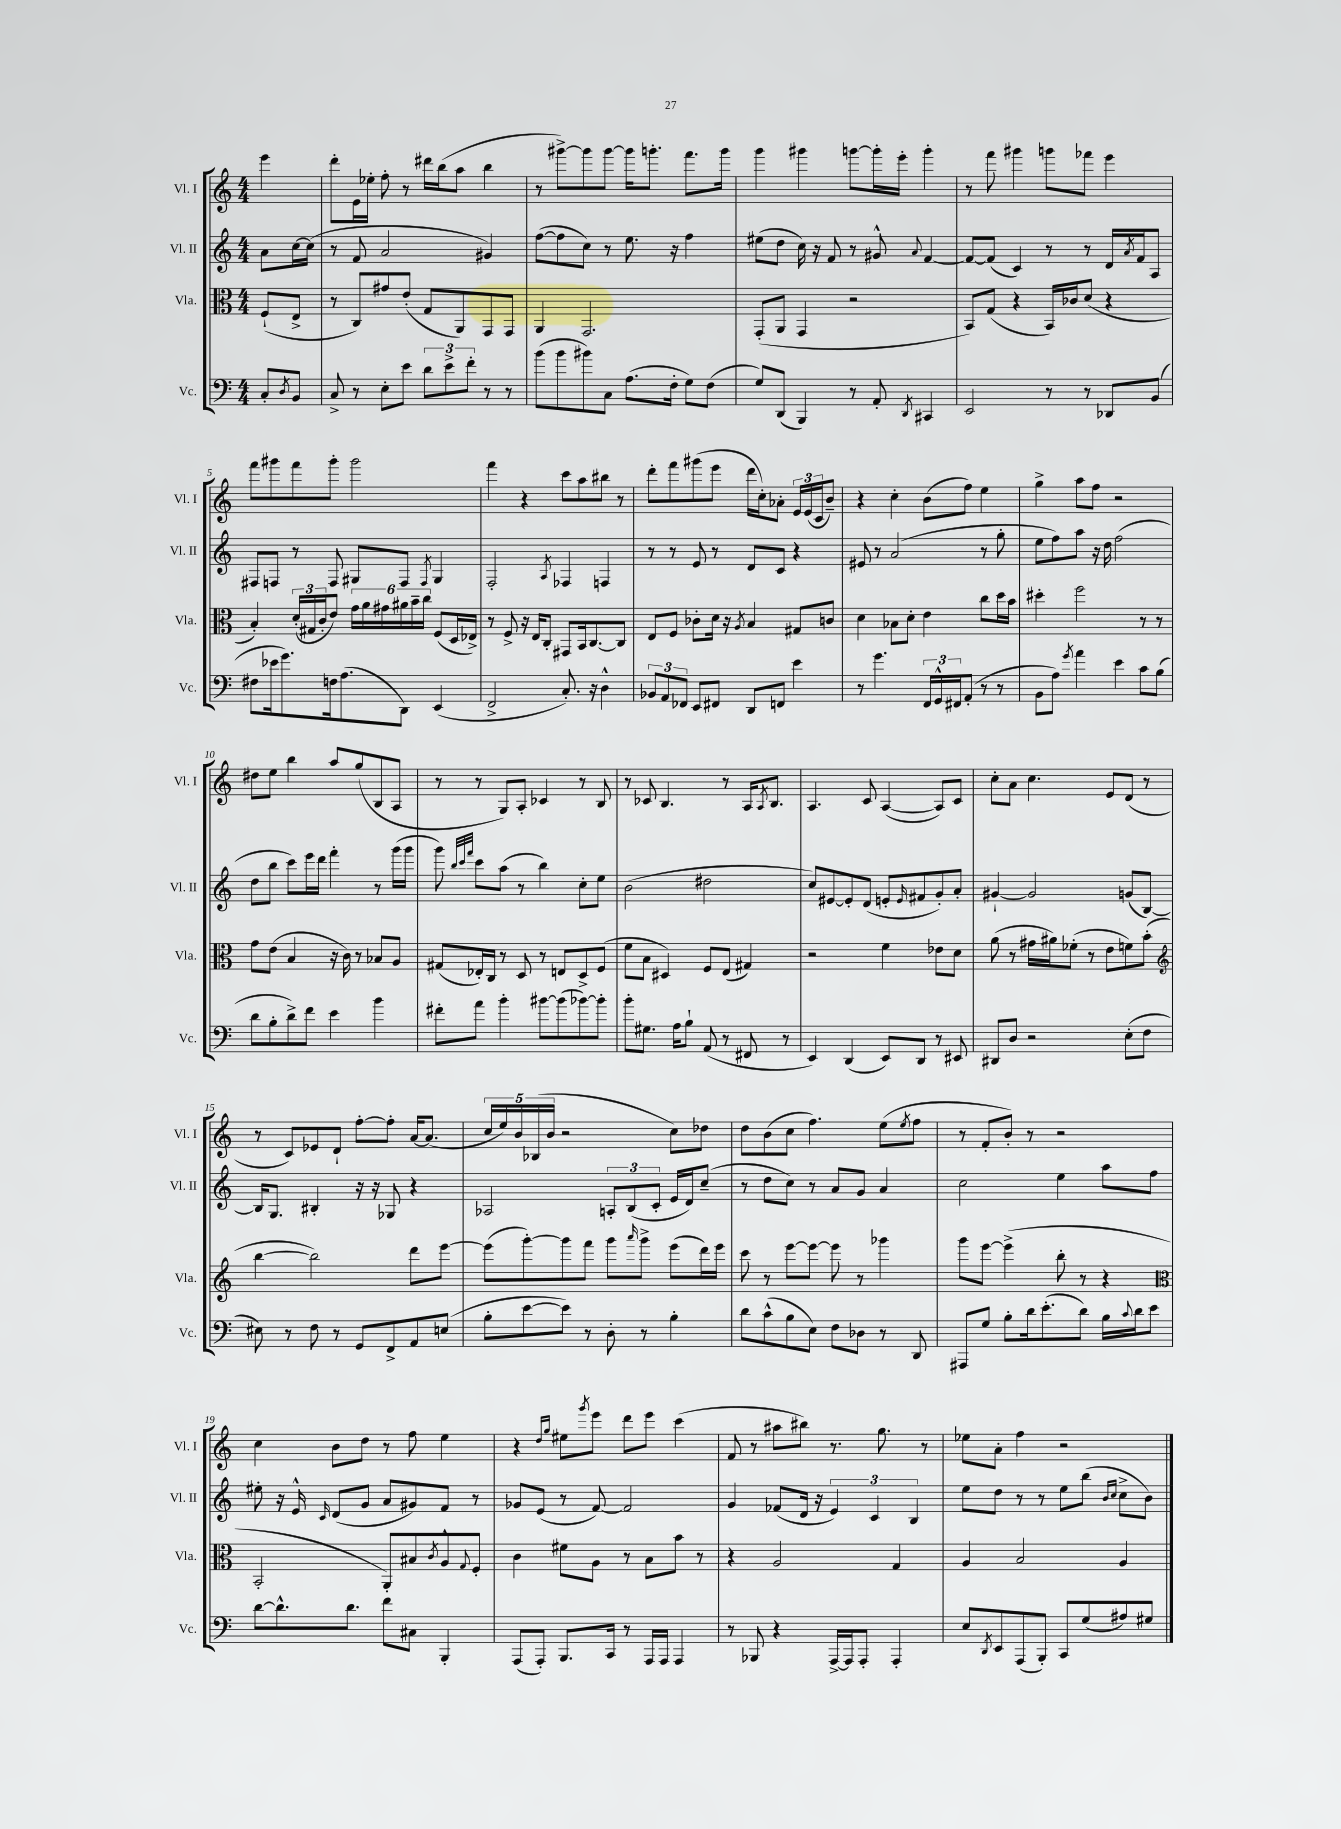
<<
\new StaffGroup <<
\new Staff = "s0" \with { instrumentName = "Vl. I" shortInstrumentName = "Vl. I" } {
    \clef treble \key c \major \numericTimeSignature \time 4/4 \partial 4
    e'''4 |
    d'''8-. e'16 ees''16-. f''8-. r8 dis'''16 b''16( a''8 b''4 |
    r8 gis'''8~->) gis'''8 gis'''8~ gis'''16 g'''8.-. f'''8. g'''16 |
    g'''4 gis'''4 g'''8~ g'''16-. e'''16-. g'''4-. |
    r8 f'''8 gis'''4 g'''8 fes'''8 e'''4 |
    f'''8 gis'''8 f'''8 gis'''8-. gis'''2 |
    f'''4 r4 c'''8 a''8 bis''8 r8 |
    d'''8-. f'''8 gis'''8( e'''8 d'''16 c''16-.) aes'8-. \tuplet 3/2 { e'16 e'16( c'16 } b'8--) |
    r4 c''4-. b'8( f''8) e''4 |
    g''4-> a''8 f''8 r2 |
    dis''8 e''8 b''4 a''8 g''8( b8 a8 |
    r8 r8 g8) a8-. ces'4 r8 b8 |
    r8 ces'8 b4. r8 a16 \acciaccatura { a8 } b8. |
    a4. c'8 a4~( a8) c'8 |
    c''8-. a'8 c''4. e'8 d'8( r8 |
    r8 c'8) ees'8 d'8-! f''8~-. f''8-. a'16~ a'8.( |
    \tuplet 5/4 { c''16 e''16) b'16 bes16( b'16 } r2 c''8) des''8 |
    d''8 b'8( c''8 f''4.) e''8( \acciaccatura { e''8 } f''8 |
    r8 f'8-. b'8-.) r8 r2 |
    c''4 b'8 d''8 r8 f''8 e''4 |
    r4 \grace { d''16 g''16 } eis''8 \acciaccatura { g'''8 } e'''8 d'''8 e'''8 c'''4( |
    f'8 r8 ais''8 bis''8) r8. g''8. r8 |
    ees''8 a'8-. f''4 r2 \bar "|." |
}
\new Staff = "s1" \with { instrumentName = "Vl. II" shortInstrumentName = "Vl. II" } {
    \clef treble \key c \major \numericTimeSignature \time 4/4 \partial 4
    a'8 c''16~ c''16( |
    r8 f'8 a'2 gis'4) |
    f''8~( f''8 c''8) r8 e''8. r16 f''4 |
    eis''8( d''8 c''16) r16 f'8 r8 gis'8-^ \appoggiatura { a'8 } f'4~ |
    f'8~ f'8( c'4) r8 r8 d'16 \acciaccatura { a'8 } f'16 a8 |
    fis8 f8 r8 f8 gis8 f8 \acciaccatura { f8 } gis4 |
    f2-. \acciaccatura { a8 } fes4 f4 |
    r8 r8 e'8 r8 d'8 c'8 r4 |
    eis'8 r8 a'2( r8 g''8-. |
    e''8 f''8) a''8 r16 d''16 f''2( |
    d''8 b''8 c'''8) e'''16 d'''16 f'''4-. r8 g'''16( g'''16 |
    g'''8) \grace { b''32 c'''32 f'''32 } c'''8 a''8( r8 b''4) c''8-. e''8 |
    b'2( dis''2 |
    c''8) eis'8~ eis'8-. d'8( e'8-. \grace { e'16 } fis'8 g'8-.) a'8-. |
    gis'4~-! gis'2 g'8( b8~) |
    b16 g8. bis4-. r16 r16 ges8 r4 |
    aes2 \tuplet 3/2 { a8-. b8( c'8-. } e'16 d'16) c''8--( |
    r8 d''8 c''8) r8 a'8 g'8 a'4 |
    c''2 e''4 a''8 f''8 |
    eis''8-. r16 e'16-^ \grace { c'16 } d'8( g'8 a'8 gis'8) f'8 r8 |
    ges'8 e'8( r8 f'8~) f'2 |
    g'4 fes'8( d'16 r16 \tuplet 3/2 { e'4) c'4 b4 } |
    e''8 d''8 r8 r8 e''8 b''8( \grace { b'16 c''16 } c''8-> b'8) \bar "|." |
}
\new Staff = "s2" \with { instrumentName = "Vla." shortInstrumentName = "Vla." } {
    \clef alto \key c \major \numericTimeSignature \time 4/4 \partial 4
    f8-!( e8-> |
    r8 c8) gis'8 e'8-.( g8 a,8) g,8 g,8 |
    a,4 g,2. |
    g,8-.( a,8 g,4 r2 |
    b,8) g8( r4 b,16) ces'16 d'8( r4 |
    b4-.) \tuplet 3/2 { d'16-.( gis16 c'16-. } e'8) \tuplet 6/4 { g'16 a'16 gis'16 ais'16 b'16-- c''16 } f8( d16 ees16->) |
    r8 f8-> r16 e16 c8-. gis,8 b,16 c8.~ c8 |
    e8 f8 ces'8-. d'16 r16 \acciaccatura { a8 } b4 gis8 c'8 |
    d'4 bes8 d'8-. e'4 c''8 d''16 b'16 |
    dis''4-. f''2 r8 r8 |
    g'8 e'8( b4 r16 c'16) r8 bes8 a8 |
    gis8( ees16-.) c16 r8 d8 r8 e8 d8-> f8( |
    f'8 b8 dis4) f8 e8( gis4) |
    r2 f'4 ees'8 d'8 |
    a'8( r8 gis'16 ais'16) fes'8-.( r8 e'8 f'8) b'8-.( |
    \clef treble b''4~ b''2) d'''8 e'''8~ |
    e'''8( g'''8~-.) g'''8 f'''8 g'''8 \grace { a'''16 } g'''8-> e'''8( d'''16) e'''16 |
    c'''8 r8 e'''8~ e'''8~ e'''8 r8 ges'''4 |
    g'''8 e'''8~ e'''4->( b''8-. r8 r4 |
    \clef alto b,2-. a,8-.) bis8 \acciaccatura { c'8 } a8-^ \appoggiatura { g8 } f8-. |
    c'4 fis'8 a8 r8 b8 b'8 r8 |
    r4 a2 g4 |
    a4 b2 a4 \bar "|." |
}
\new Staff = "s3" \with { instrumentName = "Vc." shortInstrumentName = "Vc." } {
    \clef bass \key c \major \numericTimeSignature \time 4/4 \partial 4
    c8-. \acciaccatura { d8 } b,8 |
    c8-> r8 e8-. e'8 \tuplet 3/2 { d'8 e'8-> f'8-. } r8 r8 |
    b'8( b'8 bis'8) c8 a8.( f16-. g8) f8( |
    g8) d,8( b,,4) r8 a,8-. \acciaccatura { d,8 } cis,4 |
    e,2 r8 r8 des,8 b,8( |
    fis8 ees'16 g'8.) f16 a8.( d,8) e,4( |
    f,2-> c8.-.) r16 d4-^ |
    \tuplet 3/2 { bes,8 a,8 fes,8 } e,8 fis,8 d,8 f,8 e'4 |
    r8 g'4. \tuplet 3/2 { f,16 g,16-^ fis,16 } a,8-.( r8 r8 |
    b,8 a8) \acciaccatura { g'8 } a'4 e'4 c'8 b8( |
    d'8 b8-. d'8->) f'8 e'4 b'4 |
    fis'8-. a'8 b'4-. bis'8~ bis'8( bes'8~) bes'8-. |
    b'8-. gis8. a16 b8-! a,8( r8 fis,8 r8 |
    e,4) d,4( e,8) d,8 r8 eis,8 |
    dis,8 d8 r2 e8-.( f8 |
    eis8) r8 f8 r8 g,8 f,8-> a,8 e8( |
    b8-. e'8~ e'8) r8 d8-. r8 b4-. |
    d'8 c'8-^( b8 e8) f8 des8 r8 d,8 |
    ais,,8 g8 b8-. d'16 e'8.-.( d'8) b16 \appoggiatura { c'8 } d'16 e'8 |
    d'8~ d'8.-^ d'8. f'8 cis8 b,,4-. |
    a,,8( a,,8-.) b,,8. c,16 r8 a,,16 a,,16 a,,4 |
    r8 bes,,8 r4 a,,16~-> a,,16 a,,8-. a,,4-. |
    e8 \acciaccatura { d,8 } e,8 a,,8( b,,8-.) c,8 g8( ais8) gis8 \bar "|." |
}
>>
>>
